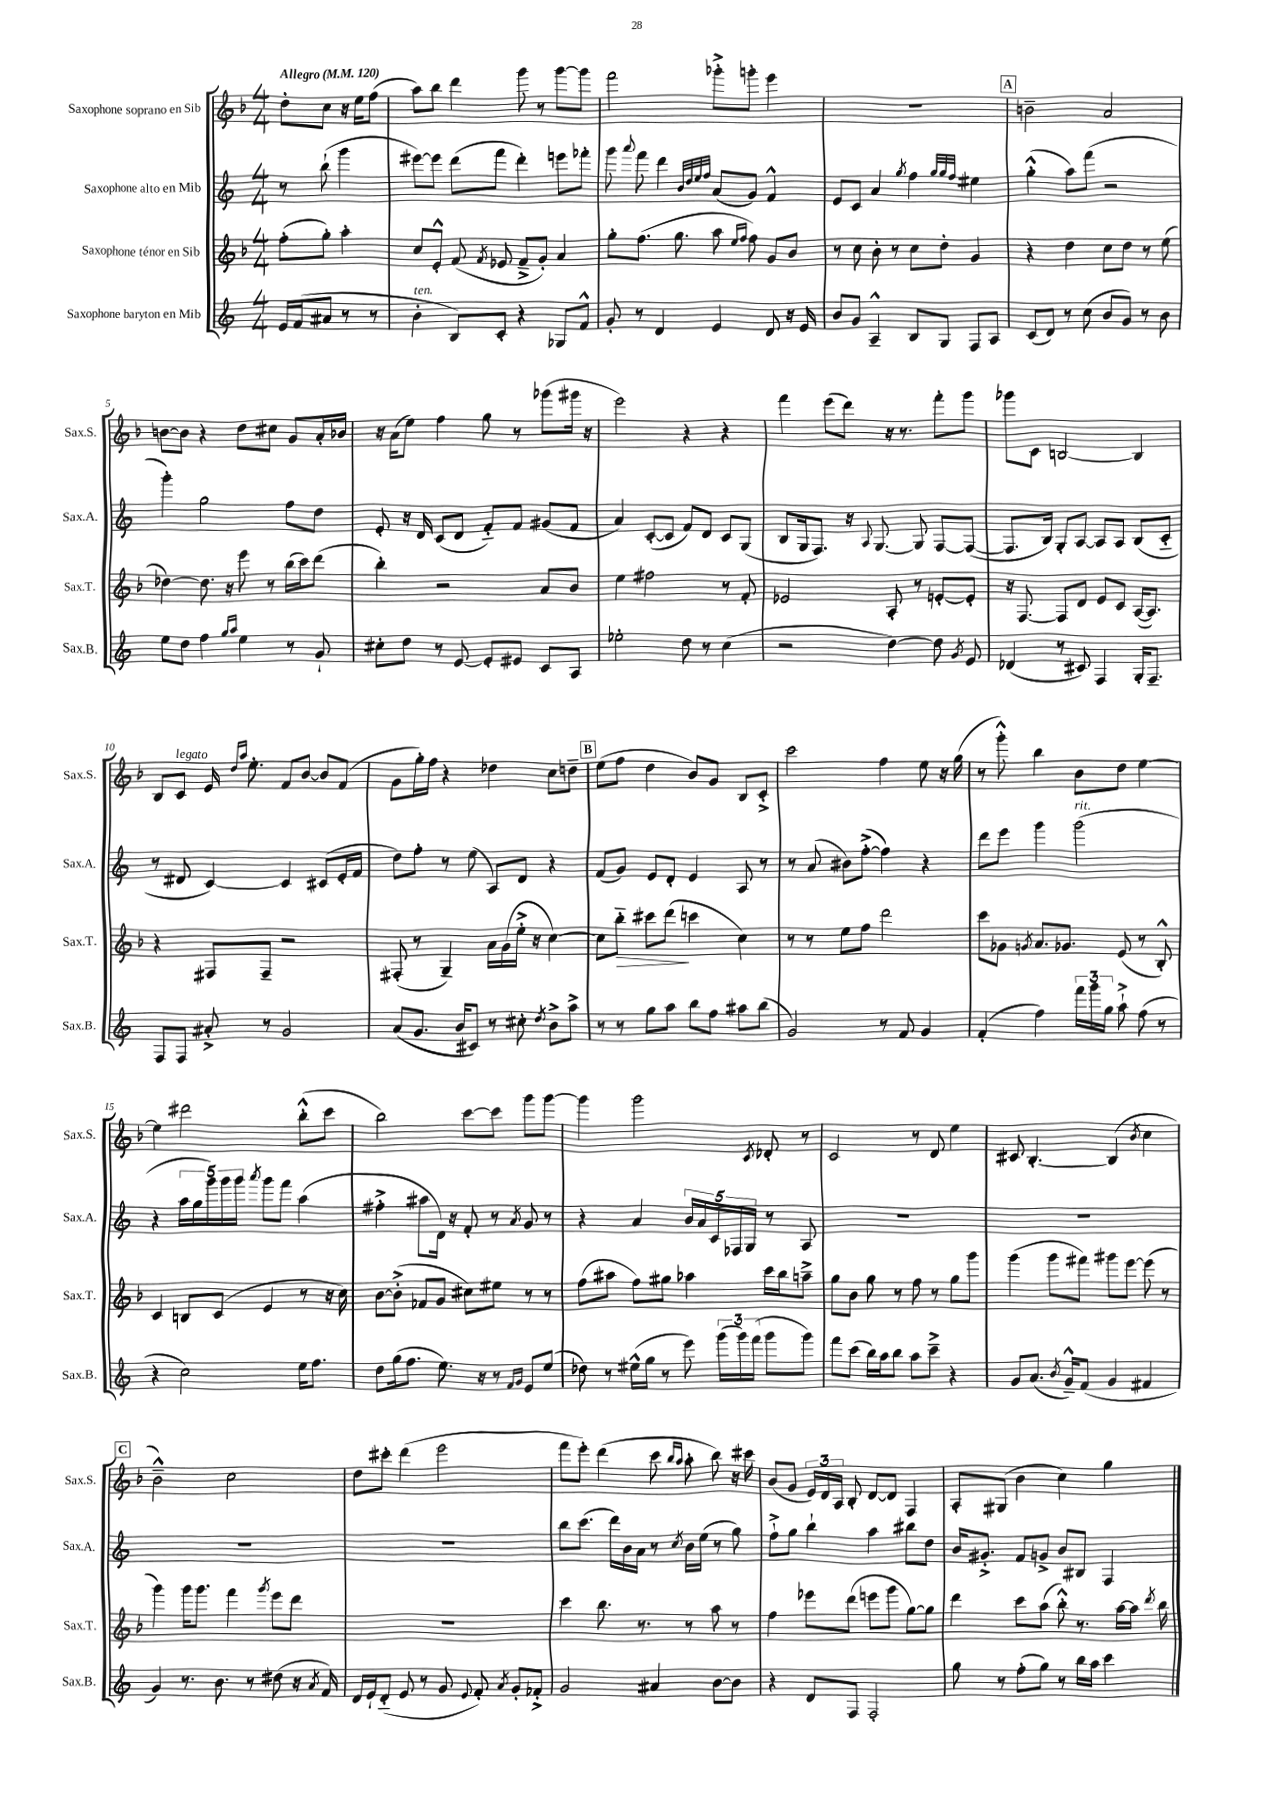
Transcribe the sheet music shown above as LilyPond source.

<<
\new StaffGroup <<
\new Staff = "s0" \with { instrumentName = "Saxophone soprano en Sib" shortInstrumentName = "Sax.S." } {
    \clef treble \key f \major \numericTimeSignature \time 4/4 \partial 2 \tempo "Allegro" 4 = 120
    \autoBeamOff d''8[-. c''8] r16 e''16[ f''8]( |
    a''8[) bes''8] d'''4 g'''8 r8 g'''8[~ g'''8] |
    f'''2 ges'''8[-.-> g'''8]-. e'''4 |
    R1 |
    \mark \markup { \box "A" } b'2-- a'2 |
    b'8[~ b'8] r4 d''8[ cis''8] g'8[ a'16-. bes'16] |
    r16 a'16[( e''8]) f''4 g''8 r8 ges'''8[( gis'''16] r16 |
    e'''2) r4 r4 |
    f'''4 e'''8[( d'''8]) r16 r8. f'''8[-. g'''8] |
    ges'''8[ c'8] b2~ b4 |
    bes8[ c'8]^\markup { \italic "legato" } e'16 \grace { d''16[ a''16] } e''8.-. f'8[ bes'8]~ bes'8[ f'8]( |
    g'8[ g''16-.) f''16] r4 des''4 c''8[ d''8]-- |
    \mark \markup { \box "B" } e''8[( f''8] d''4 bes'8[) g'8] bes8[ c'8]-.-> |
    c'''2 f''4 e''8 r16 g''16( |
    r8 g'''8-.-^) bes''4 bes'8[ d''8] e''4~ |
    e''4 dis'''2 bes''8[-.-^( c'''8] |
    bes''2) c'''8[~ c'''8] g'''8[ g'''8]~ |
    g'''4 g'''2 \acciaccatura { c'8 } des'8-. r8 |
    c'2 r8 d'8 e''4 |
    cis'8 bes4.~-. bes4( \acciaccatura { bes'8 } c''4 |
    \mark \markup { \box "C" } bes'2---^) c''2 |
    d''8[ cis'''8]-. d'''4( e'''2 |
    f'''8[ e'''8]-.) d'''4( c'''8 \grace { bes''16[ a''16] } a''8-. bes''8) r16 cis'''16 |
    bes'8[( g'8] \tuplet 3/2 { e'16[) d'16 a16] } bes8-. d'8[~ d'8] f4 |
    a8[-. gis8]( bes'4 c''4) g''4 \bar "|." |
}
\new Staff = "s1" \with { instrumentName = "Saxophone alto en Mib" shortInstrumentName = "Sax.A." } {
    \clef treble \key c \major \numericTimeSignature \time 4/4 \partial 2
    \autoBeamOff r8 b''8-!( g'''4 |
    eis'''8[~) eis'''8] d'''8[( f'''8] d'''4-.) e'''8[ fes'''8]-. |
    g'''8 \appoggiatura { a'''8 } f'''8 d'''4 \grace { b'32[ d''32 e''32 f''32] } a'8[( g'8]) f'4-^ |
    e'8[ c'8] a'4 \acciaccatura { g''8 } f''4 \grace { g''32[ g''32 f''32] } eis''4 |
    \mark \markup { \box "A" } g''4-.-^( a''8[) f'''8]( r2 |
    g'''4-.) g''2 f''8[ d''8] |
    e'8-. r16 d'16 c'8[( d'8] f'8[-_) f'8] gis'8[( f'8] |
    a'4) c'8[~-.( c'8] f'8[) d'8] c'8[ g8]( |
    b8[ g16 f8.]) r16 \appoggiatura { a8 } g8.~ g8 f8[~ f8]~( |
    f8.[ b16]) g8[-. a8]~ a8[ a8] b8[( c'8]-_ |
    r8 dis'8 c'4~) c'4 cis'8[( e'16-. f'16] |
    d''8[) f''8]-. r8 e''8( a8[) d'8] r4 |
    \mark \markup { \box "B" } f'8[( g'8]) e'8[ d'8]-. e'4 a8 r8 |
    r8 a'8( bis'8[) f''8]~-.->( f''4) r4 |
    d'''8[ e'''8] g'''4 g'''2^\markup { \italic "rit." }( |
    r4 \tuplet 5/4 { a''16[ g''16 g'''16) g'''16 g'''16] } \acciaccatura { a'''8 } g'''8[ f'''8] a''4( |
    fis''4-.-> ais''8[ d'16]) r16 f'8-. r8 \acciaccatura { a'8 } g'8 r8 |
    r4 a'4 \tuplet 5/4 { b'16[ a'16 c'16 fes16 g16] } r8 a8 |
    R1 |
    R1 |
    \mark \markup { \box "C" } R1 |
    R1 |
    b''8[ c'''8.]( d'''16[) b'16 a'16] r8 \acciaccatura { c''8 } b'16[ e''16]( r8 g''8) |
    f''8[-!-> g''8] b''4-! a''4 bis''8[ d''8] |
    b'16[ gis'8.]-.-> f'8[ g'8]-> b'8[ bis8] f4 \bar "|." |
}
\new Staff = "s2" \with { instrumentName = "Saxophone ténor en Sib" shortInstrumentName = "Sax.T." } {
    \clef treble \key f \major \numericTimeSignature \time 4/4 \partial 2
    \autoBeamOff f''8[-.( g''8]-.) a''4-. |
    c''8[ e'8]-.-^ f'8( \acciaccatura { f'8 } ees'8 f'8[---> g'8]-.) a'4 |
    g''8[-. f''8.]( g''8. a''8 \grace { e''16[ f''16] } f''8) g'8[ bes'8] |
    r8 c''8 bes'8-. r8 c''8[ d''8]-. g'4 |
    \mark \markup { \box "A" } r4 d''4 c''8[ d''8] r8 e''8( |
    des''4~) des''8. r16 e'''8 r8 bes''16[( c'''16) d'''8]( |
    bes''4-.) r2 a'8[ bes'8] |
    e''4 fis''2 r8 f'8-. |
    ees'2 a8-. r8 e'8[~-. e'8]-. |
    r16 f8.~ f8[ d'8] e'8[ c'8] a16[~( a8.]) |
    r4 fis8[ fis8]-- r2 |
    fis8-.( r8 g4--) a'16[ g'16( e''16]-.-> r16 c''4~) |
    \mark \markup { \box "B" } c''8[ bes''8]-_\> cis'''8[ d'''8]\!( c'''4 c''4) |
    r8 r8 e''8[ f''8] d'''2 |
    c'''8[ ges'8] \acciaccatura { g'8 } a'8.[ ges'8.] e'8( r8 bes8-.-^) |
    c'4 b8[ c'8]( e'4 r8 r16 c''16) |
    bes'8[~ bes'8]-.->( fes'8[ g'8] cis''8[) eis''8] r8 r8 |
    f''8[( ais''8] f''8[) gis''8] aes''4 c'''16[ bes''16 a''8]---> |
    g''8[ bes'8] g''8 r8 f''8 r8 g''8[ g'''8] |
    g'''4( g'''8[ fis'''8]) gis'''8[ e'''8]~ e'''8( r8 |
    \mark \markup { \box "C" } g'''4) g'''16[ g'''8.] f'''4 \acciaccatura { g'''8 } e'''8[ d'''8] |
    R1 |
    c'''4 bes''8. r8. r8 a''8 r8 |
    f''4 ees'''8[ d'''8]( e'''8[ g'''8] g''8[~) g''8] |
    d'''4 c'''8[ a''8]( bes''8-.-^) r8. a''16[~ a''16] \acciaccatura { d'''8 } bes''16 \bar "|." |
}
\new Staff = "s3" \with { instrumentName = "Saxophone baryton en Mib" shortInstrumentName = "Sax.B." } {
    \clef treble \key c \major \numericTimeSignature \time 4/4 \partial 2
    \autoBeamOff e'16[ f'16( ais'8] r8 r8 |
    b'4-.^\markup { \italic "ten." } b8[) c'8]-. r4 ges8[ f'8]-^ |
    g'8-. r8 d'4 e'4 d'8 r16 e'16 |
    b'8[ g'8] a4---^ b8[ g8] f8[ a8] |
    \mark \markup { \box "A" } c'8[( d'8]) r8 c''8( b'8[ g'8]) r8 b'8 |
    e''8[ d''8] f''4 \grace { g''16[ a''16] } e''4 r8 g'8-! |
    cis''8[-. d''8] r8 e'8~ e'8[-. eis'8] c'8[ a8] |
    ees''2-. d''8 r8 c''4( |
    r2 d''4~) d''8 \acciaccatura { g'8 } e'8 |
    des'4( r8 cis'8) f4 g16[-. f8.]-- |
    f8[ f8] ais'8-.-> r8 g'2 |
    a'8[( g'8.] b'16[ cis'8]) r8 cis''8-. \acciaccatura { d''8 } b'8[-> a''8]-> |
    \mark \markup { \box "B" } r8 r8 g''8[ a''8] b''8[ f''8] ais''8[ b''8]( |
    g'2) r8 f'8 g'4 |
    f'4-.( f''4) \tuplet 3/2 { f'''16[ g'''16 g''16] } a''8-!-> f''8( r8 |
    r4 c''2) e''16[ f''8.] |
    d''8[ g''16( f''8.] e''8.) r16 r8 \grace { f'16[ g'16] } e'8[ e''8]( |
    des''8) r8 eis''16[-^( g''16] r8 e'''8) \tuplet 3/2 { g'''16[( g'''16) f'''16]( } g'''8[ g'''8]) |
    f'''8[ c'''8]( b''16[) a''16 b''8] a''8[ c'''8]---> r4 |
    g'8[ a'8.]( \acciaccatura { b'8 } g'16[---^) f'8]( g'4 fis'4 |
    \mark \markup { \box "C" } g'4) r8. b'8. r8 dis''8( r16 \acciaccatura { a'8 } f'16) |
    d'16[ e'16-! d'8]-_( e'8 r8 g'8 \appoggiatura { e'8 } f'8-.) \acciaccatura { a'8 } g'8[-. fes'8]-.-> |
    g'2 ais'4 b'8[~ b'8] |
    r4 d'8[ f8] f2-. |
    g''8 r8 f''8[-.( g''8]) r8 b''16[ a''16] c'''4 \bar "|." |
}
>>
>>
